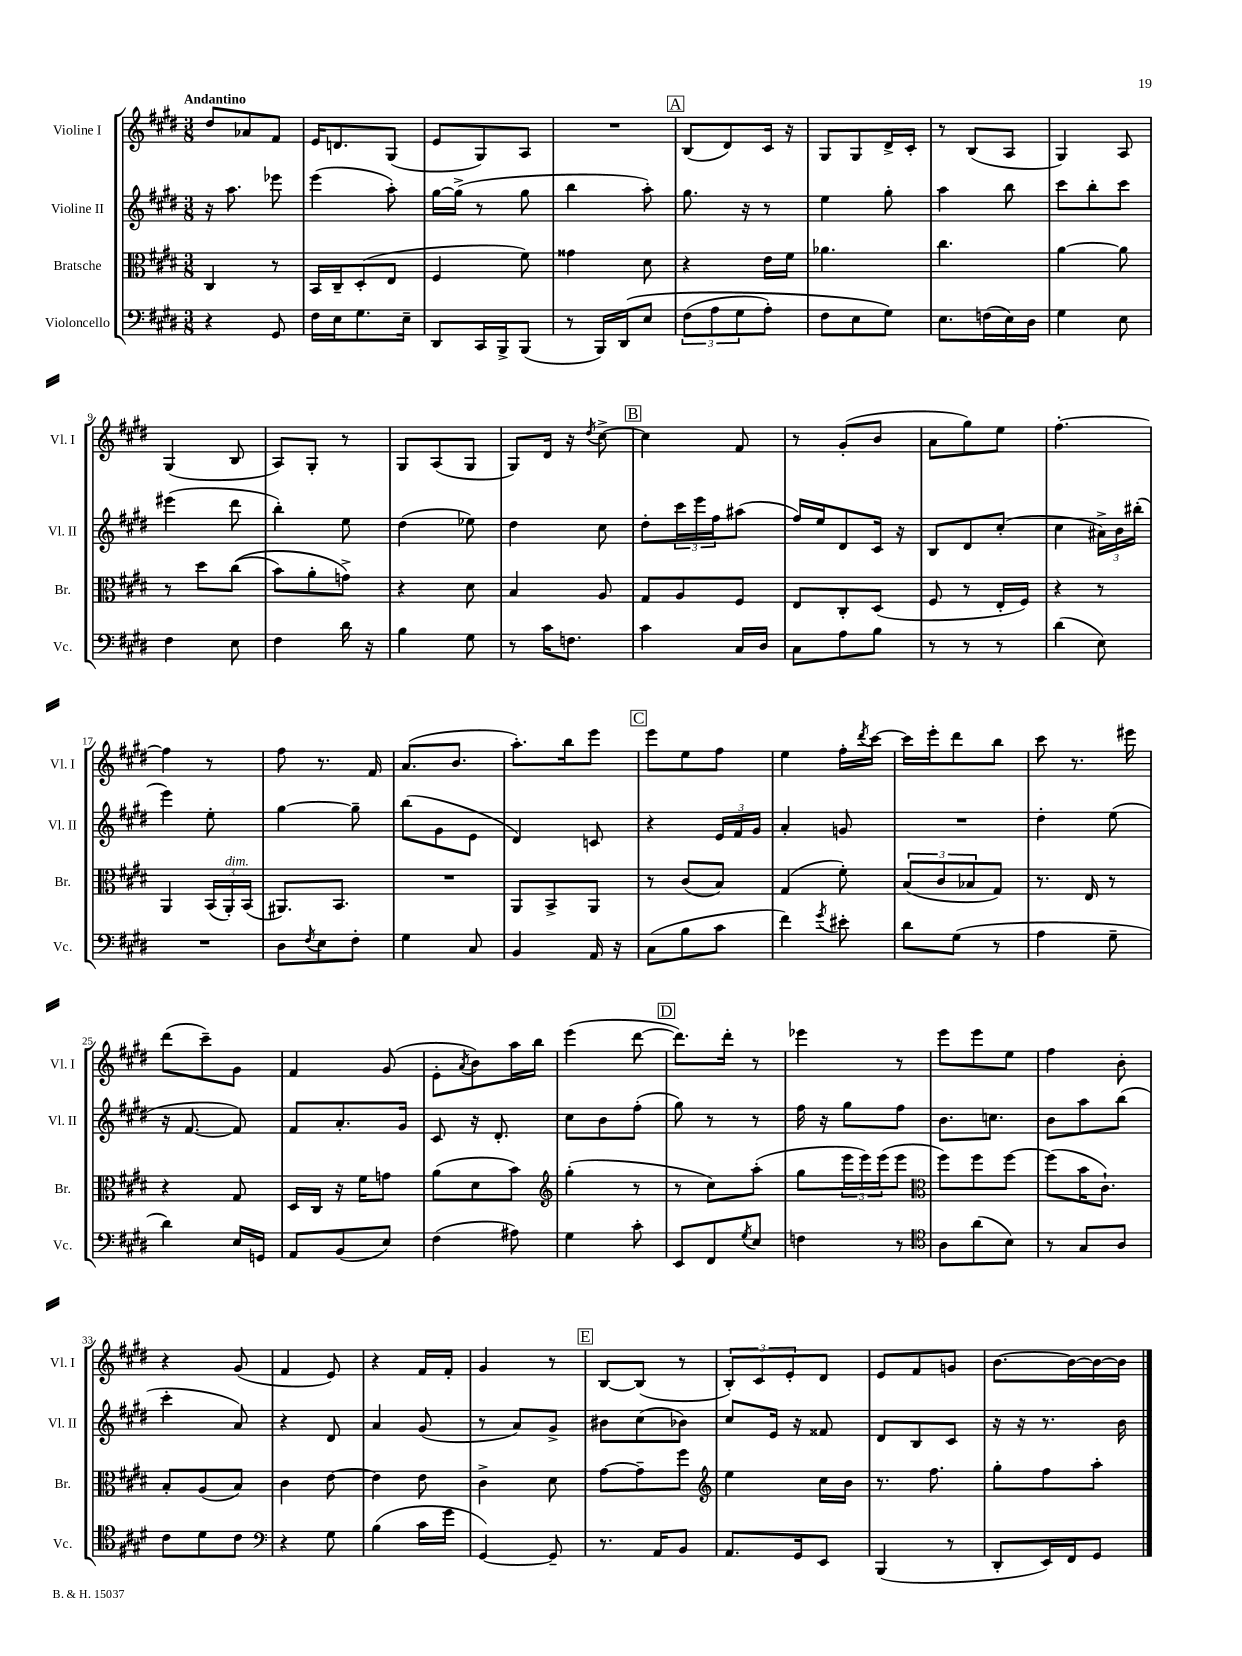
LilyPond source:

<<
\new StaffGroup <<
\new Staff = "s0" \with { instrumentName = "Violine I" shortInstrumentName = "Vl. I" } {
    \clef treble \key e \major \numericTimeSignature \time 3/8 \tempo "Andantino"
    dis''8 aes'8 fis'8 |
    e'16 d'8. gis8( |
    e'8 gis8) a8 |
    R4. |
    \mark \markup { \box "A" } b8( dis'8) cis'16 r16 |
    gis8 gis8 dis'16-> cis'16-. |
    r8 b8( a8 |
    gis4) a8 |
    gis4( b8 |
    a8) gis8-. r8 |
    gis8 a8( gis8 |
    gis8) dis'16 r16 \acciaccatura { dis''8 } cis''8~-> |
    \mark \markup { \box "B" } cis''4 fis'8 |
    r8 gis'8-.( b'8 |
    a'8 gis''8) e''8 |
    fis''4.~-. |
    fis''4 r8 |
    fis''8 r8. fis'16 |
    a'8.( b'8. |
    a''8.-.) b''16 e'''8 |
    \mark \markup { \box "C" } e'''8 e''8 fis''8 |
    e''4 fis''16-. \acciaccatura { dis'''8 } cis'''16~ |
    cis'''16 e'''16-. dis'''8 b''8 |
    cis'''8 r8. eis'''16 |
    dis'''8( cis'''8--) gis'8 |
    fis'4 gis'8( |
    e'8-. \acciaccatura { a'8 } b'8) a''16 b''16 |
    e'''4( dis'''8~ |
    \mark \markup { \box "D" } dis'''8.) dis'''16-. r8 |
    ees'''4 r8 |
    e'''8 e'''8 e''8 |
    fis''4 b'8-. |
    r4 gis'8( |
    fis'4 e'8) |
    r4 fis'16 fis'16-. |
    gis'4 r8 |
    \mark \markup { \box "E" } b8~ b8( r8 |
    \tuplet 3/2 { b8-.) cis'8 e'8-. } dis'8 |
    e'8 fis'8 g'8 |
    b'8.~ b'16~ b'16~ b'16 \bar "|." |
}
\new Staff = "s1" \with { instrumentName = "Violine II" shortInstrumentName = "Vl. II" } {
    \clef treble \key e \major \numericTimeSignature \time 3/8
    r16 a''8. ees'''8 |
    e'''4( a''8-.) |
    gis''16~ gis''16->( r8 gis''8 |
    b''4 a''8-.) |
    \mark \markup { \box "A" } gis''8. r16 r8 |
    e''4 gis''8-. |
    a''4 b''8 |
    cis'''8 b''8-. cis'''8 |
    eis'''4( dis'''8 |
    b''4-.) e''8 |
    dis''4( ees''8) |
    dis''4 cis''8 |
    \mark \markup { \box "B" } dis''8-. \tuplet 3/2 { cis'''16 e'''16 fis''16 } ais''8( |
    fis''16) e''16 dis'8 cis'16 r16 |
    b8 dis'8 cis''8-.( |
    cis''4 \tuplet 3/2 { ais'16->) b'16 bis''16-.( } |
    e'''4) e''8-. |
    gis''4~ gis''8-- |
    b''8( gis'8 e'8 |
    dis'4) c'8 |
    \mark \markup { \box "C" } r4 \tuplet 3/2 { e'16 fis'16 gis'16 } |
    a'4-. g'8 |
    R4. |
    dis''4-. e''8( |
    r16 fis'8.~ fis'8) |
    fis'8 a'8.-. gis'16 |
    cis'8 r16 dis'8.-. |
    cis''8 b'8 fis''8-.( |
    \mark \markup { \box "D" } gis''8) r8 r8 |
    fis''16 r16 gis''8 fis''8 |
    b'8. c''8. |
    b'8 a''8 b''8( |
    cis'''4-. a'8) |
    r4 dis'8 |
    a'4 gis'8( |
    r8 a'8) gis'8-> |
    \mark \markup { \box "E" } bis'8 cis''8( bes'8) |
    cis''8 e'16 r16 fisis'8 |
    dis'8 b8 cis'8 |
    r16 r16 r8. b'16 \bar "|." |
}
\new Staff = "s2" \with { instrumentName = "Bratsche" shortInstrumentName = "Br." } {
    \clef alto \key e \major \numericTimeSignature \time 3/8
    cis4 r8 |
    b,16 cis16-- dis8-.( e8 |
    fis4 fis'8) |
    gisis'4 dis'8 |
    \mark \markup { \box "A" } r4 e'16 fis'16 |
    aes'4. |
    cis''4. |
    a'4~ a'8 |
    r8 dis''8 cis''8(\( |
    b'8) a'8-. g'8->\) |
    r4 dis'8 |
    b4 a8 |
    \mark \markup { \box "B" } gis8 a8 fis8 |
    e8 cis8-. dis8( |
    fis8 r8 e16-. fis16) |
    r4 r8 |
    a,4 \tuplet 3/2 { b,16( a,16-.^\markup { \italic "dim." }) b,16( } |
    ais,8.) b,8. |
    R4. |
    a,8 b,8-> a,8 |
    \mark \markup { \box "C" } r8 cis'8( b8) |
    gis4( fis'8-.) |
    \tuplet 3/2 { b8( cis'8 bes8 } gis8) |
    r8. e16 r8 |
    r4 gis8 |
    dis16 cis16 r16 fis'16 g'8 |
    a'8( dis'8 b'8) |
    \clef treble gis''4-.( r8 |
    \mark \markup { \box "D" } r8 cis''8) a''8-.( |
    gis''8 \tuplet 3/2 { e'''16 e'''16) e'''16( } e'''8 |
    \clef alto fis''8) fis''8 fis''8~ |
    fis''8( b'16 cis'8.-!) |
    b8-. a8( b8) |
    cis'4 e'8~ |
    e'4 e'8 |
    cis'4-> dis'8 |
    \mark \markup { \box "E" } gis'8~ gis'8-- fis''8 |
    \clef treble e''4 cis''16 b'16 |
    r8. fis''8. |
    gis''8-. fis''8 a''8-. \bar "|." |
}
\new Staff = "s3" \with { instrumentName = "Violoncello" shortInstrumentName = "Vc." } {
    \clef bass \key e \major \numericTimeSignature \time 3/8
    r4 gis,8 |
    fis16 e16 gis8. e16-- |
    dis,8 cis,16 b,,16-> b,,8( |
    r8 b,,16) dis,16\( e8 |
    \mark \markup { \box "A" } \tuplet 3/2 { fis8( a8 gis8 } a8-.) |
    fis8 e8 gis8\) |
    e8. f16( e16) dis16 |
    gis4 e8 |
    fis4 e8 |
    fis4 dis'16 r16 |
    b4 gis8 |
    r8 cis'16 f8. |
    \mark \markup { \box "B" } cis'4 cis16 dis16 |
    cis8 a8 b8 |
    r8 r8 r8 |
    dis'4( e8) |
    R4. |
    dis8 \acciaccatura { fis8 } e8 fis8-. |
    gis4 cis8 |
    b,4 a,16 r16 |
    \mark \markup { \box "C" } cis8( b8 cis'8 |
    fis'4) \acciaccatura { gis'8 } eis'8-. |
    dis'8 gis8( r8 |
    a4 gis8-- |
    dis'4) e16 g,16 |
    a,8 b,8( e8) |
    fis4( ais8) |
    gis4 cis'8-. |
    \mark \markup { \box "D" } e,8 fis,8 \acciaccatura { gis8 } e8 |
    f4 r8 |
    \clef tenor a8 a'8( b8) |
    r8 gis8 a8 |
    cis'8 dis'8 cis'8 |
    \clef bass r4 gis8 |
    b4( cis'16 gis'16 |
    gis,4~) gis,8-- |
    \mark \markup { \box "E" } r8. a,16 b,8 |
    a,8. gis,16 e,8 |
    b,,4( r8 |
    dis,8-. e,16) fis,16 gis,8 \bar "|." |
}
>>
>>
